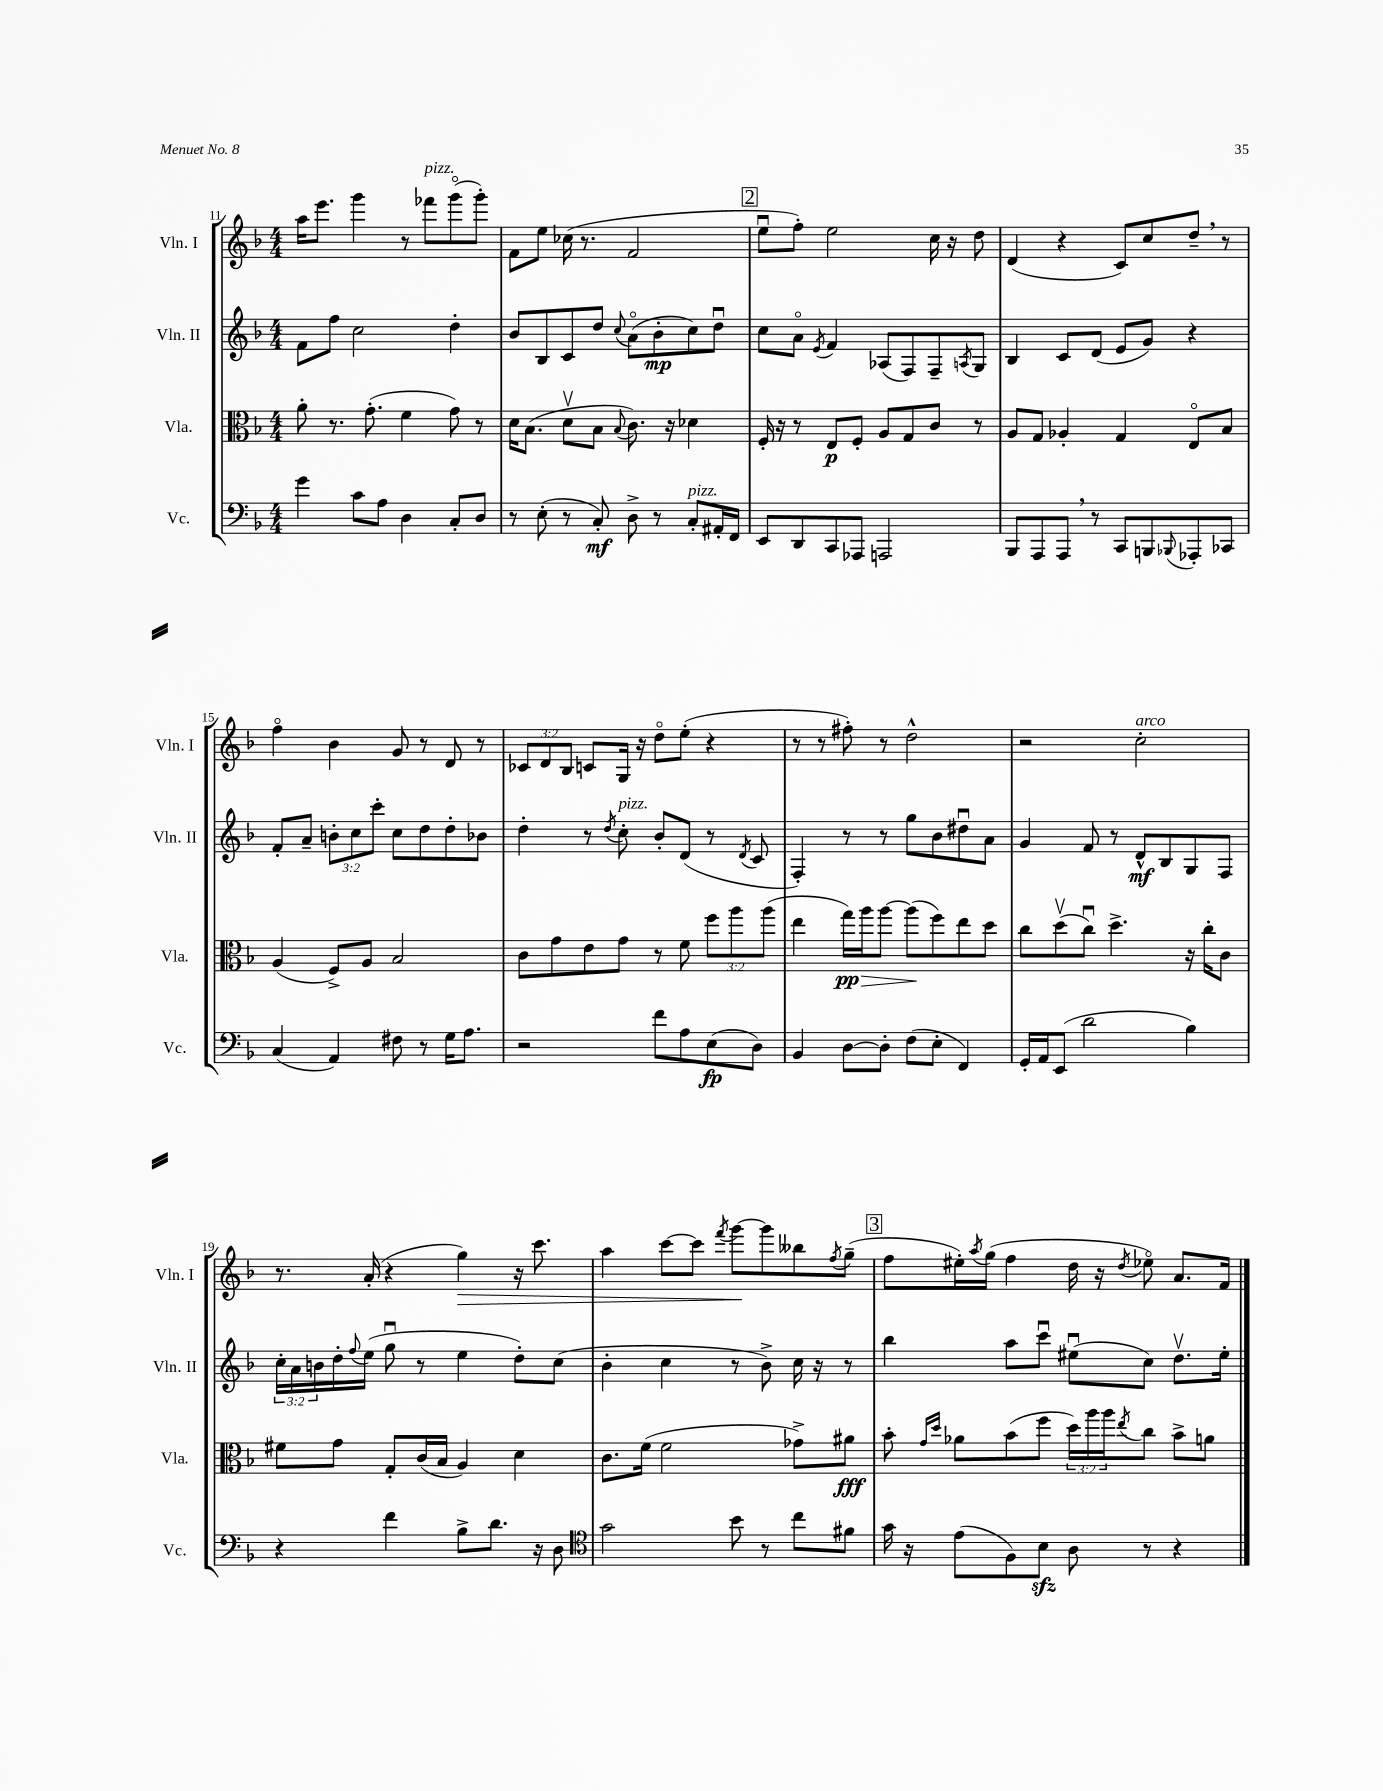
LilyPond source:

<<
\new StaffGroup <<
\new Staff = "s0" \with { instrumentName = "Vln. I" shortInstrumentName = "Vln. I" } {
    \clef treble \key f \major \numericTimeSignature \time 4/4 \override Staff.TupletNumber.text = #tuplet-number::calc-fraction-text
    a''16 e'''8. g'''4 r8 fes'''8^\markup { \italic "pizz." } g'''8\flageolet( g'''8-.) |
    f'8 e''8 ces''16( r8. f'2 |
    \mark \markup { \box "2" } e''8\downbow f''8-.) e''2 c''16 r16 d''8 |
    d'4( r4 c'8) c''8 d''8-- \breathe r8 |
    f''4\flageolet bes'4 g'8 r8 d'8 r8 |
    \tuplet 3/2 { ces'8 d'8 bes8 } c'8 g16 r16 d''8\flageolet e''8-.( r4 |
    r8 r8 fis''8-.) r8 d''2-^ |
    r2 c''2-.^\markup { \italic "arco" } |
    r8. a'16-.( r4 g''4\>) r16 c'''8. |
    a''4 c'''8~ c'''8 \acciaccatura { f'''8 } g'''8~\! g'''8 beses''8 \acciaccatura { f''8 } g''8--( |
    \mark \markup { \box "3" } f''8 eis''16-.) \acciaccatura { a''8 } g''16( f''4 d''16 r16 \acciaccatura { d''8 } ees''8\flageolet) a'8. f'16 \bar "|." |
}
\new Staff = "s1" \with { instrumentName = "Vln. II" shortInstrumentName = "Vln. II" } {
    \clef treble \key f \major \numericTimeSignature \time 4/4 \override Staff.TupletNumber.text = #tuplet-number::calc-fraction-text
    f'8 f''8 c''2 d''4-. |
    bes'8 bes8 c'8 d''8 \appoggiatura { c''8 } a'8\flageolet( bes'8-.\mp c''8) d''8\downbow |
    \mark \markup { \box "2" } c''8 a'8\flageolet \acciaccatura { e'8 } f'4 aes8( f8) f8-- \acciaccatura { a8 } g8 |
    bes4 c'8 d'8( e'8 g'8) r4 |
    f'8-. a'8-- \tuplet 3/2 { b'8-. c''8 c'''8-. } c''8 d''8 d''8-. bes'8 |
    d''4-. r8 \acciaccatura { d''8 } c''8-.^\markup { \italic "pizz." } bes'8-. d'8( r8 \acciaccatura { d'8 } c'8 |
    f4-.) r8 r8 g''8 bes'8 dis''8\downbow a'8 |
    g'4 f'8 r8 d'8-^\mf bes8 g8 f8 |
    \tuplet 3/2 { c''16-. a'16 b'16 } d''16-. \appoggiatura { f''8 } e''16( g''8\downbow r8 e''4 d''8-.) c''8( |
    bes'4-. c''4 r8 bes'8->) c''16 r16 r8 |
    \mark \markup { \box "3" } bes''4 a''8 c'''8\downbow eis''8\downbow( c''8) d''8.\upbow eis''16-. \bar "|." |
}
\new Staff = "s2" \with { instrumentName = "Vla." shortInstrumentName = "Vla." } {
    \clef alto \key f \major \numericTimeSignature \time 4/4 \override Staff.TupletNumber.text = #tuplet-number::calc-fraction-text
    a'8-. r8. g'8.-.( f'4 g'8) r8 |
    d'16 bes8.( d'8\upbow bes8 \appoggiatura { bes8 } c'8.) r16 des'4 |
    \mark \markup { \box "2" } f16-. r16 r8 e8\p f8-. a8 g8 c'8 r8 |
    a8 g8 aes4-. g4 e8\flageolet bes8 |
    a4( f8->) a8 bes2 |
    c'8 g'8 e'8 g'8 r8 f'8 \tuplet 3/2 { f''8 a''8 a''8( } |
    e''4 g''16\pp) a''16\> a''8~ a''8\!( f''8) e''8 d''8 |
    c''8 d''8\upbow( c''8\downbow) d''4.-> r16 c''16-. c'8 |
    fis'8 g'8 g8-. c'16( bes16 a4) d'4 |
    c'8. f'16( f'2 ges'8->) ais'8\fff |
    \mark \markup { \box "3" } bes'8-. \grace { g'16 d''16 } aes'8 bes'8( f''8 \tuplet 3/2 { d''16) a''16 a''16 } \acciaccatura { e''8 } c''8 bes'8-> a'8 \bar "|." |
}
\new Staff = "s3" \with { instrumentName = "Vc." shortInstrumentName = "Vc." } {
    \clef bass \key f \major \numericTimeSignature \time 4/4
    g'4 c'8 a8 d4 c8-. d8 |
    r8 e8-.( r8 c8-.\mf) d8-> r8 c8-.^\markup { \italic "pizz." } ais,16-. f,16 |
    \mark \markup { \box "2" } e,8 d,8 c,8 aes,,8 a,,2 |
    bes,,8 a,,8 a,,8 \breathe r8 c,8 b,,8 \appoggiatura { bes,,8 } aes,,8-. ces,8 |
    c4( a,4) fis8 r8 g16 a8. |
    r2 f'8 a8 e8\fp( d8) |
    bes,4 d8~ d8-. f8( e8-. f,4) |
    g,16-. a,16 e,8( d'2 bes4) |
    r4 f'4 bes8-> d'8. r16 d8 |
    \clef tenor g'2 bes'8 r8 c''8 fis'8 |
    \mark \markup { \box "3" } g'16 r16 e'8( f8) bes8\sfz a8 r8 r4 \bar "|." |
}
>>
>>
\layout { \context { \Score currentBarNumber = #11 } }
